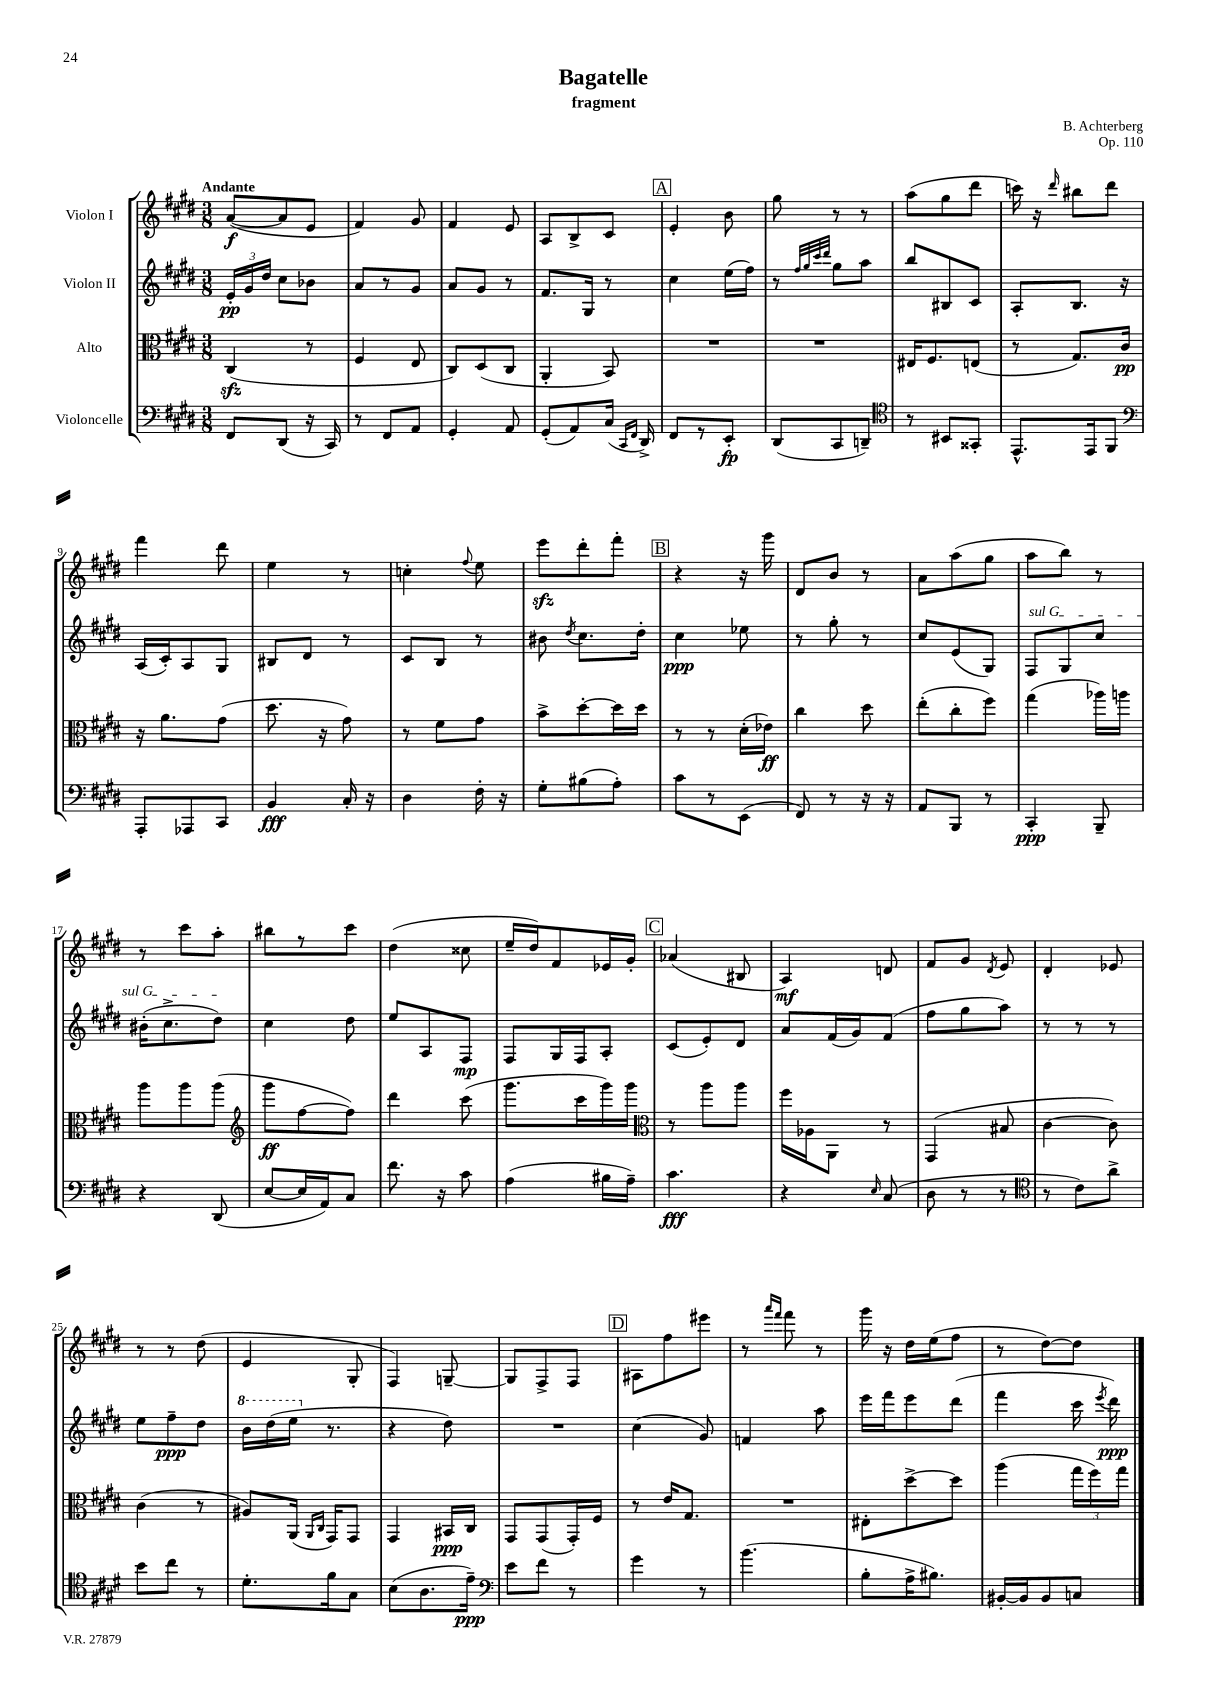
\header { title = "Bagatelle" composer = "B. Achterberg" subtitle = "fragment" opus = "Op. 110" }
<<
\new StaffGroup <<
\new Staff = "s0" \with { instrumentName = "Violon I" } {
    \clef treble \key e \major \numericTimeSignature \time 3/8 \tempo "Andante"
    \autoBeamOff a'8[~\f( a'8 e'8] |
    fis'4) gis'8 |
    fis'4 e'8 |
    a8[ b8-> cis'8] |
    \mark \markup { \box "A" } e'4-. b'8 |
    gis''8 r8 r8 |
    a''8[( gis''8 dis'''8] |
    c'''16) r16 \grace { dis'''16 } bis''8[ dis'''8] |
    fis'''4 dis'''8 |
    e''4 r8 |
    c''4-. \appoggiatura { fis''8 } e''8 |
    e'''8[\sfz dis'''8-. fis'''8]-. |
    \mark \markup { \box "B" } r4 r16 gis'''16 |
    dis'8[ b'8] r8 |
    a'8[ a''8( gis''8] |
    a''8[ b''8]) r8 |
    r8 cis'''8[ a''8]-. |
    bis''8[ r8 cis'''8] |
    dis''4( cisis''8 |
    e''16[-- dis''16) fis'8 ees'16 gis'16]-. |
    \mark \markup { \box "C" } aes'4( bis8 |
    a4\mf) d'8 |
    fis'8[ gis'8] \acciaccatura { dis'8 } e'8 |
    dis'4-. ees'8 |
    r8 r8 dis''8( |
    e'4 gis8-. |
    fis4) g8~-- |
    g8[ fis8-> fis8] |
    \mark \markup { \box "D" } ais8[ fis''8 eis'''8] |
    r8 \grace { a'''16[ fis'''16] } fis'''8 r8 |
    gis'''16 r16 dis''16[ e''16( fis''8] |
    r8 dis''8[~) dis''8] \bar "|." |
}
\new Staff = "s1" \with { instrumentName = "Violon II" } {
    \clef treble \key e \major \numericTimeSignature \time 3/8
    \autoBeamOff \tuplet 3/2 { e'16[-.\pp gis'16 dis''16] } cis''8[ bes'8] |
    a'8[ r8 gis'8] |
    a'8[ gis'8] r8 |
    fis'8.[ gis16] r8 |
    \mark \markup { \box "A" } cis''4 e''16[( fis''16]) |
    r8 \grace { fis''32[ gis''32 cis'''32 dis'''32] } gis''8[ a''8] |
    b''8[ bis8 cis'8] |
    a8[-. b8.] r16 |
    a16[( cis'16-.) a8 gis8] |
    bis8[ dis'8] r8 |
    cis'8[ b8] r8 |
    bis'8 \acciaccatura { dis''8 } cis''8.[ dis''16]-. |
    \mark \markup { \box "B" } cis''4\ppp ees''8 |
    r8 gis''8-. r8 |
    cis''8[ e'8( gis8]) |
    \once \override TextSpanner.bound-details.left.text = \markup { \italic "sul G" } fis8[\startTextSpan gis8 cis''8] |
    bis'16[-.( cis''8.-> dis''8]\stopTextSpan) |
    cis''4 dis''8 |
    e''8[ a8 fis8]\mp |
    fis8[ gis16 fis16 a8]-. |
    \mark \markup { \box "C" } cis'8[( e'8-.) dis'8] |
    a'8[ fis'16( gis'16) fis'8]( |
    fis''8[ gis''8 a''8]) |
    r8 r8 r8 |
    e''8[ fis''8--\ppp dis''8] |
    \ottava #1 b''16[ dis'''16( e'''16] \ottava #0 r8. |
    r4 dis''8) |
    R4. |
    \mark \markup { \box "D" } cis''4( gis'8) |
    f'4 a''8 |
    e'''16[ fis'''16 e'''8 dis'''8]( |
    fis'''4 cis'''16 \acciaccatura { e'''8 } dis'''16\ppp) \bar "|." |
}
\new Staff = "s2" \with { instrumentName = "Alto" } {
    \clef alto \key e \major \numericTimeSignature \time 3/8
    \autoBeamOff cis4\sfz( r8 |
    fis4 e8 |
    cis8[) dis8( cis8] |
    a,4-. b,8) |
    \mark \markup { \box "A" } R4. |
    R4. |
    eis16[ fis8. e8]( |
    r8 gis8.[) cis'16]\pp |
    r16 a'8.[ gis'8]( |
    dis''8. r16 gis'8) |
    r8 fis'8[ gis'8] |
    b'8[-> dis''8~-. dis''16 dis''16] |
    \mark \markup { \box "B" } r8 r8 dis'16[-.( ees'16]\ff) |
    cis''4 dis''8 |
    e''8[-.( cis''8-. fis''8]) |
    gis''4( aes''16[) a''16] |
    a''8[ a''8 a''8]( |
    \clef treble gis'''8[\ff fis''8~ fis''8]) |
    dis'''4 cis'''8( |
    gis'''8.[ cis'''16 gis'''16) gis'''16] |
    \mark \markup { \box "C" } \clef alto r8 a''8[ a''8] |
    fis''16[ aes16 a,8] r8 |
    gis,4( bis8 |
    cis'4~ cis'8) |
    cis'4( r8 |
    ais8[) a,16]( \grace { a,16[ cis16] } gis,16[) gis,8] |
    gis,4 bis,16[\ppp cis16] |
    gis,8[ gis,8( gis,16-.) fis16] |
    \mark \markup { \box "D" } r8 e'16[ gis8.] |
    R4. |
    eis8[-. dis''8~-> dis''8] |
    a''4( \tuplet 3/2 { gis''16[ fis''16) gis''16] } \bar "|." |
}
\new Staff = "s3" \with { instrumentName = "Violoncelle" } {
    \clef bass \key e \major \numericTimeSignature \time 3/8
    \autoBeamOff fis,8[ dis,8]( r16 cis,16) |
    r8 fis,8[ a,8] |
    gis,4-. a,8 |
    gis,8[-.( a,8) cis16]( \grace { cis,16[ fis,16] } dis,16->) |
    \mark \markup { \box "A" } fis,8[ r8 e,8]-.\fp |
    dis,8[( cis,8 d,8]--) |
    \clef tenor r8 bis,8[ gisis,8]-. |
    e,8.[-^ e,16 fis,8] |
    \clef bass a,,8[-. aes,,8 cis,8] |
    b,4\fff cis16-. r16 |
    dis4 fis16-. r16 |
    gis8[-. bis8( a8]-.) |
    \mark \markup { \box "B" } cis'8[ r8 e,8]( |
    fis,8) r8 r16 r16 |
    a,8[ b,,8] r8 |
    cis,4-.\ppp b,,8-- |
    r4 dis,8( |
    e8[~ e16 a,16) cis8] |
    fis'8. r16 cis'8 |
    a4( bis16[ a16]--) |
    \mark \markup { \box "C" } cis'4.\fff |
    r4 \grace { e16 } cis8( |
    dis8 r8 r8 |
    \clef tenor r8 cis'8[) a'8]-> |
    b'8[ cis''8] r8 |
    dis'8.[-. fis'16 gis8] |
    b8[( a8. e'16]--\ppp) |
    \clef bass e'8[ fis'8] r8 |
    \mark \markup { \box "D" } gis'4 r8 |
    b'4.( |
    b8[-. a16-> bis8.]) |
    bis,16[~-. bis,16 bis,8 c8] \bar "|." |
}
>>
>>
